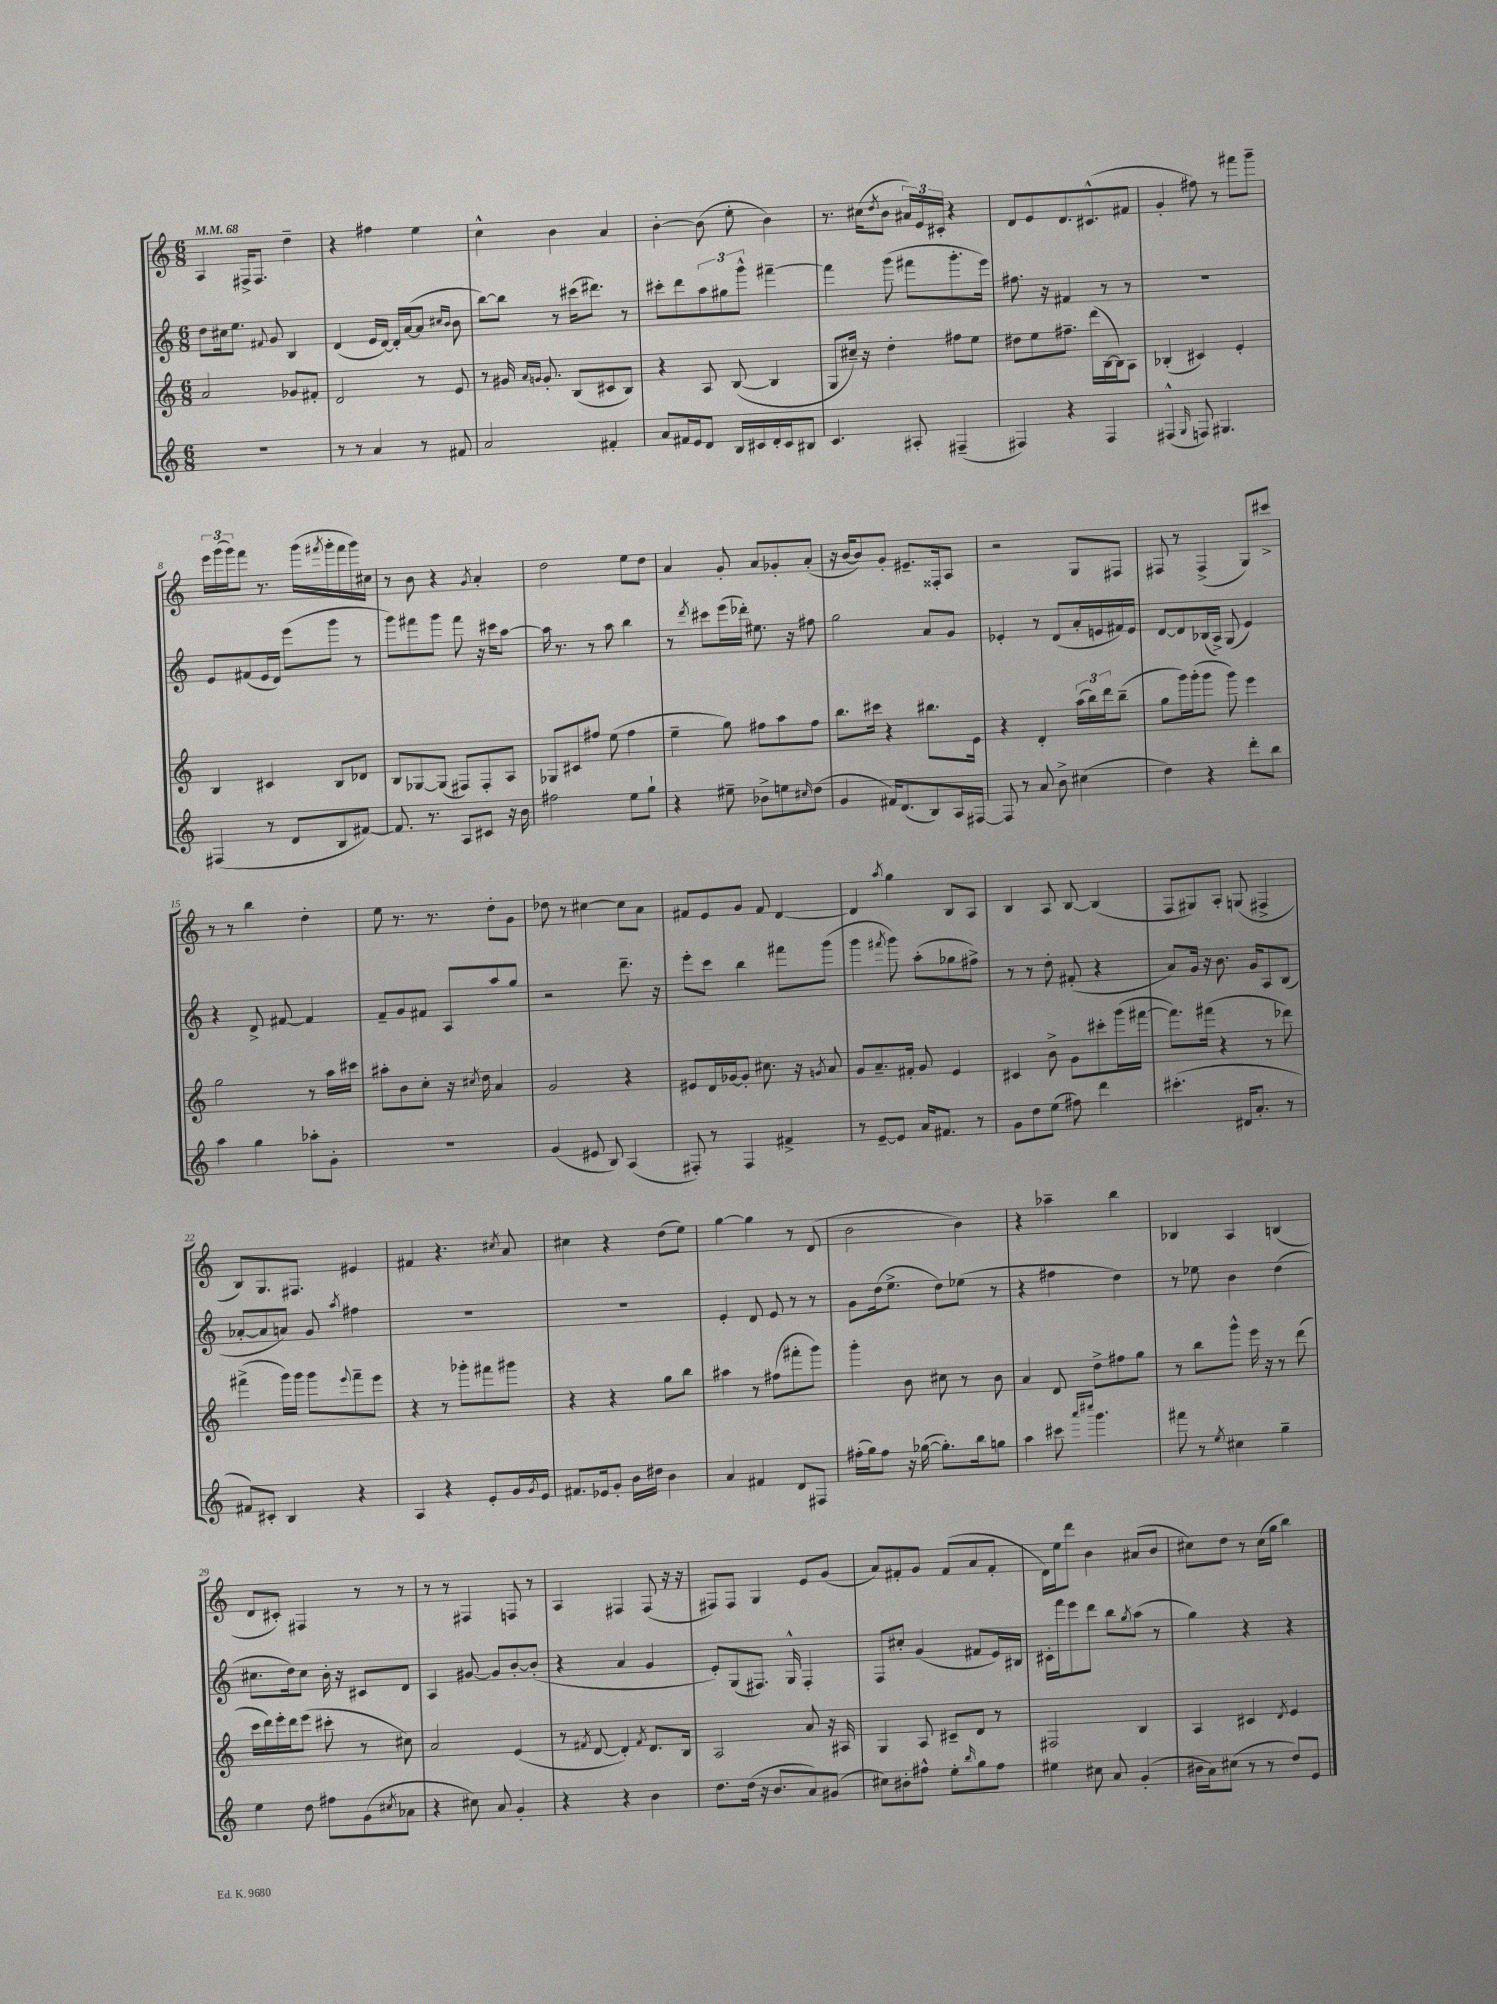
<<
\new StaffGroup <<
\new Staff = "s0" {
    \clef treble \key c \major \numericTimeSignature \time 6/8 \tempo 4 = 68
    a4 fis16-> fis8. d''4-- |
    r4 fis''4 e''4 |
    c''4-^ b'4 a'4 |
    b'4~-. b'8( e''8-. b'4) |
    r8. cis''16( \acciaccatura { d''8 } b'8 \tuplet 3/2 { ais'16) e'16 cis'16-. } r4 |
    d'8 e'8 d'8. cis'8.-^( fis'8 |
    g'4-. fis''8) r8 fis'''8 g'''8-- |
    \tuplet 3/2 { e'''16 g'''16( g'''16) } f'''8 r8. g'''16( \acciaccatura { fis'''8 } g'''16-. fis'''16 g'''16) cis''16 |
    r8 b'8 r4 \acciaccatura { g'8 } a'4-. |
    d''2 e''8 d''8 |
    a'4 g'8-. a'8 ges'8-. a'8-.( |
    r16 b'16~ b'8) g'8-. eis'8.-- fisis16-. a8 |
    r2 g8 fis8 |
    fis8 r8 fis4->( g8) cis'''8-> |
    r8 r8 b''4 d''4-. |
    e''8 r8. r8. d''8-. g'8 |
    des''8 r8 cis''4~ cis''8 a'8 |
    fis'8 e'8 g'8 fis'8 d'4~ |
    d'4 \acciaccatura { a''8 } g''4 b8 a8 |
    b4 a8 b8~ b4( |
    f8 gis8) a8-. g8( fis4-> |
    b8) g8. fis8. eis'4 |
    fis'4 r4. \acciaccatura { cis''8 } a'8 |
    cis''4 r4 d''8( e''8) |
    g''4~ g''4 r8 d'8( |
    b'2 b'4) |
    r4 aes''4-- b''4 |
    bes4 a4 b4( |
    d'8 cis'8-.) fis4 r8 r8 |
    r8 r8 fis4 f8 r8 |
    a4 fis4 fis8( r16 r16 |
    fis8) fis8 g4 e'8 g'8( |
    a'8) fis'8-. g'8 fis'8( a'8 fis'8-. |
    d'16) e''16 d'''8 b'4 ais'8( b'8 |
    cis''8) d''8 r8 cis''16( g''16 b''4) \bar "|." |
}
\new Staff = "s1" {
    \clef treble \key c \major \numericTimeSignature \time 6/8
    d''8 cis''16 e''8. \appoggiatura { fis'8 } g'8 b4 |
    d'4( e'16 d'16~) d'16-. a'16~( a'8 \grace { cis''16 b'16 } b'8 |
    b''8~) b''8 r8 cis'''16( dis'''8.) r8 |
    cis'''8-. d'''8 \tuplet 3/2 { a''8 gis''8 g'''8-^ } fis'''4~-- |
    fis'''4 g'''8( fis'''8 g'''8.-. e'''16) |
    fis''8. r16 fis'4 r8 r8 |
    R2. |
    e'8 fis'8( e'16 d'16) e'''8( g'''8 r8 |
    g'''8) fis'''8 g'''8 fis'''8 r16 cis'''16 a''8~ |
    a''16 r8. r8 a''8 b''4 |
    r8 \acciaccatura { d'''8 } cis'''8 e'''16( des'''16-.) eis''8. r16 fis''8 |
    g''2 a'8 g'8 |
    ees'4-. r8 d'8( a'16-. e'16 fis'16) e'16 |
    d'8~ d'8 bes16( a16->) g8( e'4) |
    r4 d'8-> fis'8~ fis'4 |
    f'8-- g'8 fis'8 a8 a''8 g''8 |
    r2 d'''8.-- r16 |
    e'''8-. c'''8 b''4 fis'''8 g'''8( |
    g'''4 \acciaccatura { fis'''8 } g'''8) a''8-.( ges''8 fis''8->) |
    r8 r8 d''8-. fis'8-.( r4 |
    a'8) g'16 r16 b'8. g'16 a8 b8( |
    aes'8~-. aes'8 a'8) g'8 \acciaccatura { a''8 } fis''4 |
    R2. |
    R2. |
    e'4-. d'8 e'8 r8 r8 |
    g'8 d''16( e''8.-> d''8) ees''8( r8 |
    r4 fis''4 d''4) |
    r8 ees''8 b'4 d''4( |
    cis''8. d''16) cis''8 b'16-. r16 cis'8 d'8 |
    a4 gis'8~ gis'8 b'8~-. b'8-.( |
    r4 a'4 g'4 |
    e'8-.) g8( fis8.) g16-^ fis4-. |
    f8 cis''8-. g'4( fis'8 e'16) bis16 |
    cis'16-. f'''16 e'''8 d'''8 b''8 \acciaccatura { g''8 } a''8( r8 |
    g''4) r4 r4 \bar "|." |
}
\new Staff = "s2" {
    \clef treble \key c \major \numericTimeSignature \time 6/8
    a'2 ges'8 fis'8-. |
    d'2 r8 e'8 |
    r8 gis'16 \grace { a'16 g'16 } g'8.-. b8( cis'8 b8) |
    r4 a8 b8~( b4 |
    g8 cis''16--) r16 d''4-. fis''8 e''8 |
    dis''8 e''8 fis''8.-- d'''16( b16~ b16) a8 |
    bes4-.( cis'4) e'4-. |
    b4 cis'4 b8 des'8 |
    b8 ges8~ ges8( fis8) fis8-. a8 |
    ges8 cis'8 fis''8 e''8( fis''4 |
    e''4-- g''8) fis''8 a''8 fis''8 |
    b''8. cis'''16 r4 bis''8. e'16 |
    r4 d'4-. \tuplet 3/2 { a''16( b''16) d'''16 } b''8--( |
    g''8 g'''16) g'''16-.( g'''8 g'''8) e'''4 |
    g''2 r8 a''16 cis'''16 |
    ais''8-. b'8 c''8-. r16 \acciaccatura { cis''8 } d''16 a'4 |
    g'2 r4 |
    eis'8 d'16 ges'16~ ges'8-. cis''8. r16 \acciaccatura { g'8 } a'8 |
    g'8 a'8.-- fis'16-. g'8 e'4 |
    cis'4 b'8-> g'8 cis'''8-. g'''16( fis'''16~ |
    fis'''8.) fis'''16( r4 r8 des'''8) |
    fis'''4->( g'''16) g'''16 g'''8 \appoggiatura { e'''8 } fis'''8-- e'''8 |
    r4 r8 ges'''8-. fis'''8 gis'''8 |
    r4 r4 g''8 b''8 |
    ais''4 r8 fis''8( fis'''8-. g'''8) |
    g'''4-. b'8 cis''8 r8 b'8 |
    a'4 d'8 d''8-> fis''8 g''8 |
    r8 b''8 g'''8-^ e'''16 r16 r8 d'''8( |
    c'''16 d'''16) e'''16-. d'''16 e'''8( cis'''8-. r8 cis''8) |
    a'2 e'4( |
    r8 \acciaccatura { fis'8 } d'8~ d'4-.) \acciaccatura { fis'8 } d'8. b16 |
    a2 a'8 r16 ais16 |
    g4 a8 cis'8-- d'8 r8 |
    fis2 b4 |
    a4 cis'4 \acciaccatura { d'8 } e'4 \bar "|." |
}
\new Staff = "s3" {
    \clef treble \key c \major \numericTimeSignature \time 6/8
    R2. |
    r8 r8 a'4 r8 fis'8 |
    a'2 fis'4-. |
    a'8 fis'16 e'16 d'8 b16 cis'16 d'16-. cis'16 bis8 |
    c'4. ais8-. fis4--( |
    fis4) r4 fis4 |
    fis4-^( \grace { g16 } f8) gis4. |
    fis4( r8 d'8 b8 fis'8~) |
    fis'8. r8. a8 cis'8 r16 b'16 |
    fis''2 e''8 g''8-! |
    r4 eis''8-- bes'8-> e''8 \grace { cis''16 } d''8( |
    g'4 fis'16) d'8.( b8) a16 fis16~ |
    fis8 r8 a'8 b'8-> cis''4( |
    d''4) r4 d'''8-. b''8 |
    a''4 g''4 aes''8-. g'8-. |
    R2. |
    g'4( eis'8 b8) a4( |
    fis8-.) r8 fis4 fis'4-> |
    r8 e'8~-- e'8 a'16 fis'8. r8 |
    g'8 d''8 e''8( fis''8) d'''4 |
    cis'''4.-.( dis'16 a'8.-. r8 |
    fis'8) cis'8-. b4 r4 |
    a4 r4 e'8-. g'16 \acciaccatura { g'8 } e'16 |
    fis'8. ees'16 g'8-. b'16 dis''16 b'4 |
    a'4 fis'4 d'8 fis8 |
    fis''16-.( g''16) fis''8 r16 ges''16~( ges''8.-.) b''16 g''8 |
    a''4 cis'''8 \grace { a'''16 cis''''16 } g'''4. |
    fis'''8 r8 \acciaccatura { e''8 } cis''4 g''4-- |
    e''4 d''8 fis''8 g'8( \acciaccatura { cis''8 } aes'8 |
    r4 cis''8) a'8 g'4-. |
    r4 r4 b'4 |
    d''8. d''16( r16 b'8. a'8) gis'8( |
    cis''8) bis'8-. fis''8-^ e''8-. \grace { b''16 } g''8 fis''8 |
    eis''4 cis''8 a'8 g'4-.( |
    bis'16 a'16) cis''8( r8 r8 d''8) e'8 \bar "|." |
}
>>
>>
